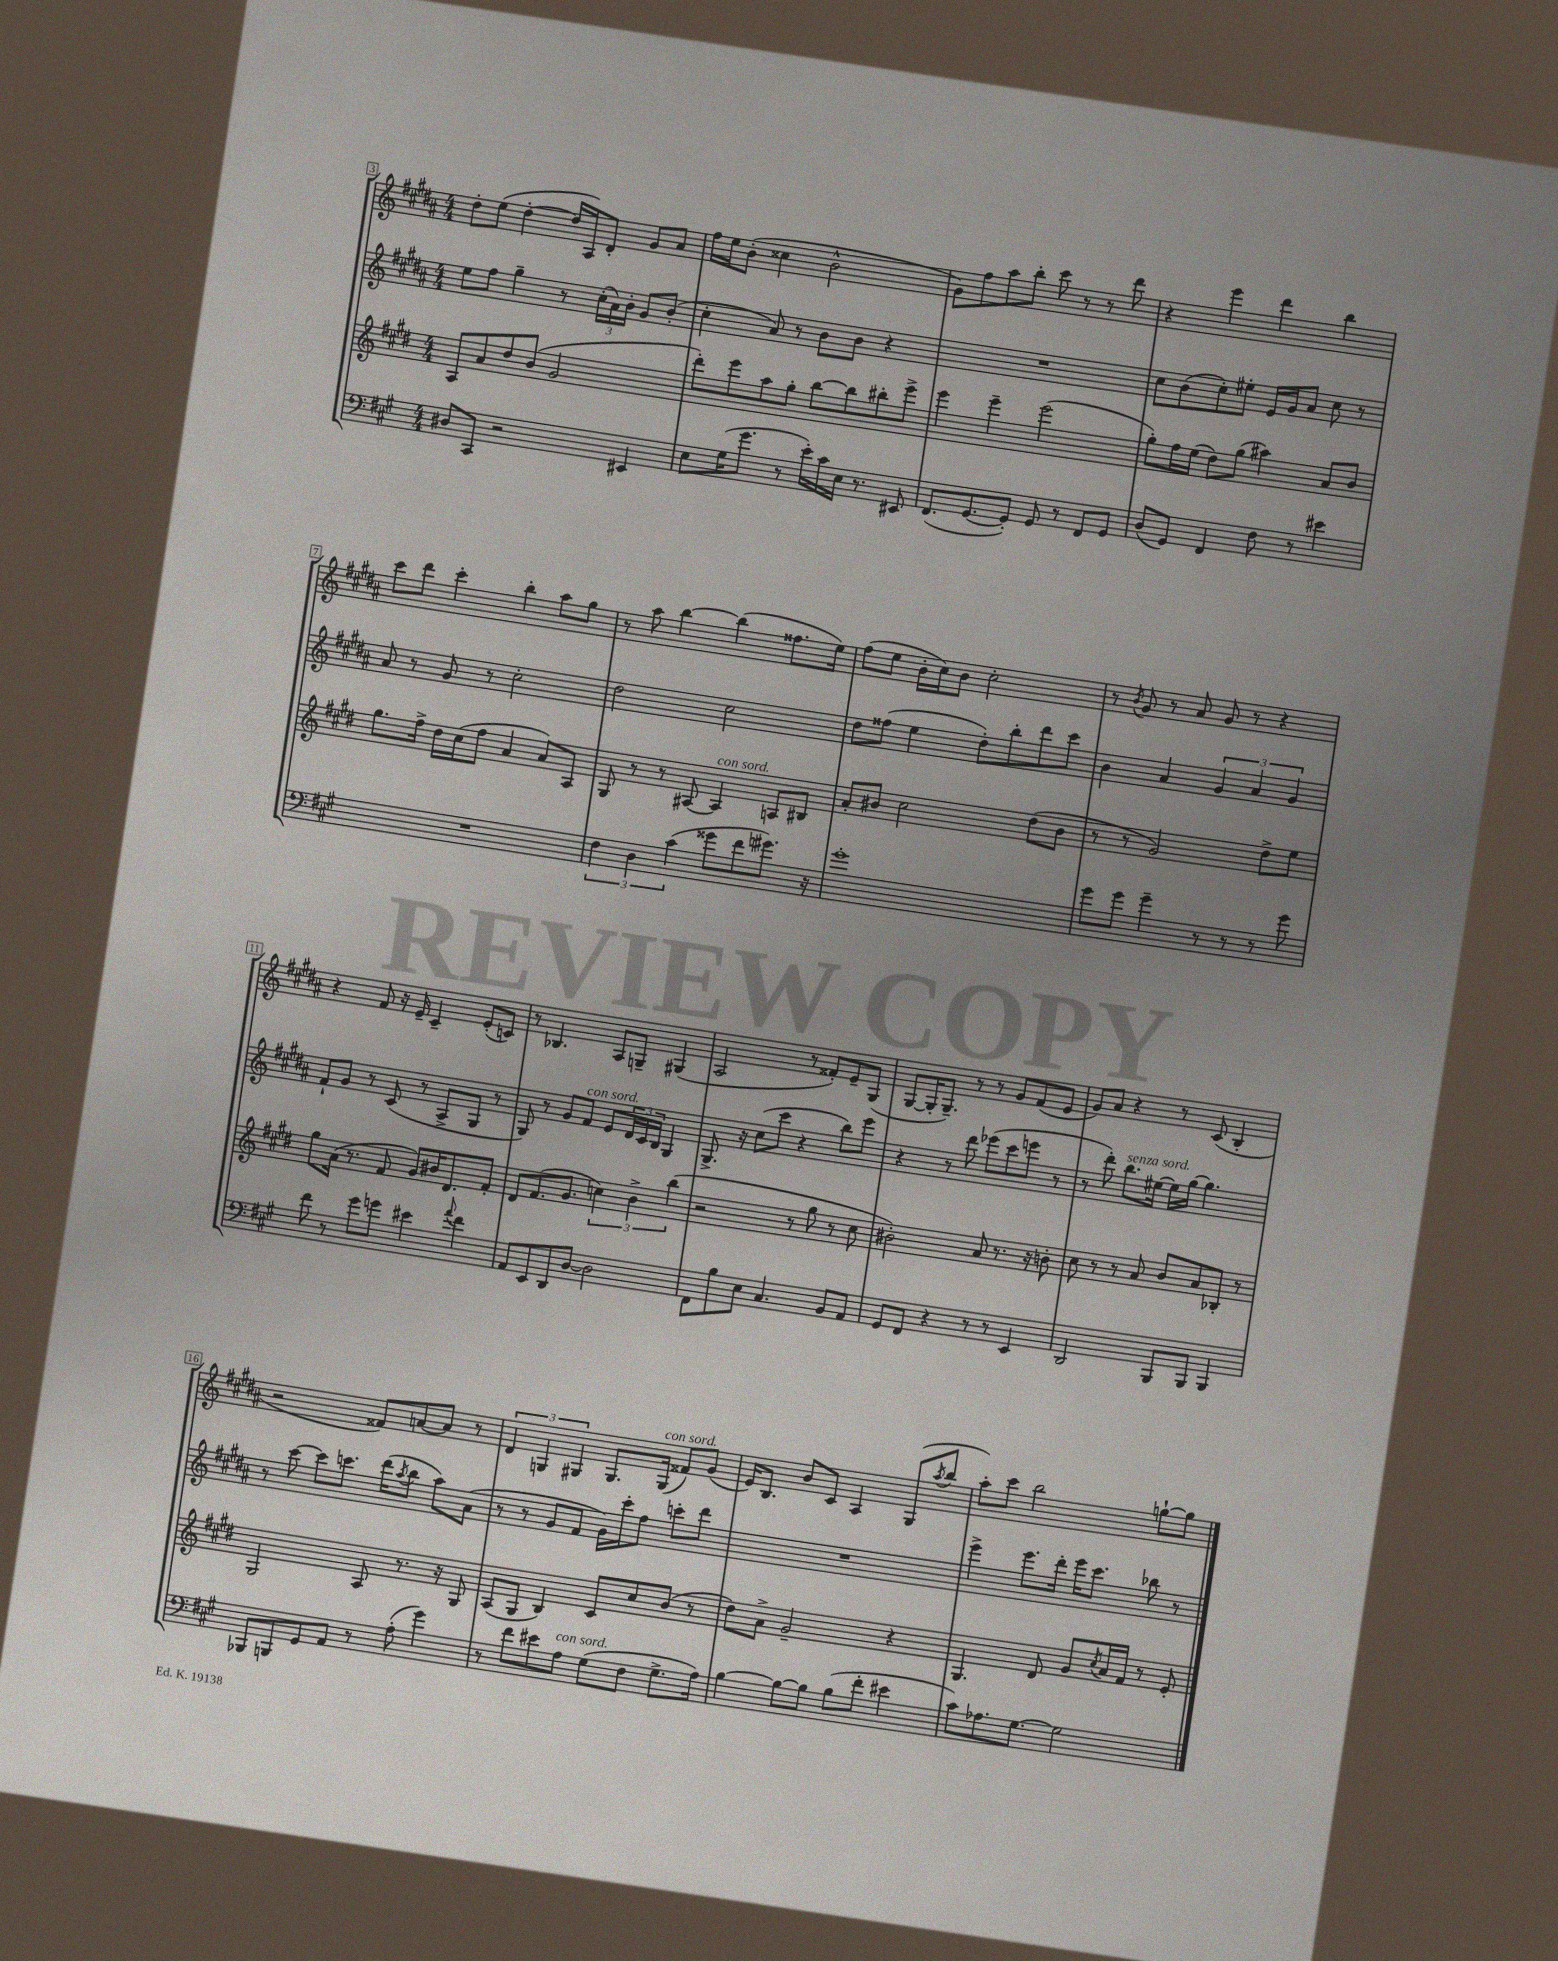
<<
\new StaffGroup <<
\new Staff = "s0" {
    \clef treble \key b \major \numericTimeSignature \time 4/4
    dis''8-. e''8( dis''4~-. dis''16 ais16) dis'8-. gis'8 ais'8 |
    fis''16 e''16 b'8-.( cisis''4 b'2-^ |
    gis'8) fis''8 ais''8 b''8-. cis'''8 r8 r8 dis'''8 |
    r4 e'''4 dis'''4 b''4 |
    cis'''8 dis'''8 cis'''4-. b''4-. ais''8 gis''8 |
    r8 ais''8 b''4~ b''4( fisis''8. e''16) |
    fis''8( e''8 b'16-. cis''16) b'8 cis''2-. |
    r8 \acciaccatura { b'8 } gis'8 r8 ais'8 gis'8 r8 r4 |
    r4 fis'8 r16 e'16-- cis'4-- e'8-.( c'8) |
    r8 bes4. ais8 g8-- gis4( |
    ais2 r8 fisis'8-.) e'8-- gis8( |
    gis8~ gis16-. gis8.--) r8 r8 gis'8 fis'8( e'8 |
    gis'8) ais'8 r4 r8 cis'8( b4-. |
    r2 fisis'8) a'8~ a'8 r8 |
    \tuplet 3/2 { dis'4 g4 gis4 } gis8. gis16^\markup { \italic "con sord." }( fisis'8) gis'8( |
    e'16) b8. b'8 cis'8 ais4 gis8( \acciaccatura { ais''8 } b''8 |
    ais''8-.) cis'''8 b''2 g''8~-! g''8 \bar "|." |
}
\new Staff = "s1" {
    \clef treble \key b \major \numericTimeSignature \time 4/4
    e''8 fis''8 gis''4-- r8 \tuplet 3/2 { cis''16-.( ais'16) b'16-. } gis'8 b'8-.( |
    cis''4-. ais'8) r8 b'8 b'8 r4 |
    R1 |
    cis''8 b'8( cis''8-.) eis''8-. e'16 gis'16 ais'8 cis''8 r8 |
    ais'8 r8 gis'8 r8 cis''2-. |
    dis''2 cis''2 |
    dis''8 fisis''8( e''4 dis''8-.) b''8-. dis'''8 cis'''8 |
    b'4 ais'4 \tuplet 3/2 { gis'4 ais'4 gis'4 } |
    fis'8-! gis'8 r8 cis'8( r8 ais8-> gis8 r8 |
    gis8) r8 gis'8 fis'8^\markup { \italic "con sord." } e'8 \tuplet 3/2 { dis'16 cis'16 b16 } gis4 |
    gis8.-> r16 cis''8( cis'''8 r4 b''8) e'''8 |
    r4 r8 dis'''8 ees'''8( cis'''8 e'''8 r8 |
    r8 dis'''8-.) b''8.^\markup { \italic "senza sord." } eis''16~ eis''16 gis''16~ gis''4. |
    r8 cis'''8~ cis'''8 c'''8. dis'''16( \acciaccatura { ais''8 } b''8 ais''8) ais'8( |
    r8 r8 gis'8 fis'8 gis'16) cis'''16-. fis''8 c'''8-. dis'''8 |
    R1 |
    e'''4-> e'''8. dis'''16-. e'''16 cis'''8. bes''8 r8 \bar "|." |
}
\new Staff = "s2" {
    \clef treble \key e \major \numericTimeSignature \time 4/4
    a8 a'8 dis''8 b'8( gis'2 |
    dis'''8-.) e'''8 a''8 gis''8-. b''8~ b''8 bis''8-. e'''8-> |
    e'''4 e'''4-- e'''2( |
    gis''8-.) fis''16 e''16( dis''8) gis''8( ais''4) a'8 b'8 |
    gis''8. fis''16-> dis''16 cis''16( fis''8 a'4 a'8) a8 |
    gis8 r8 r8 ais8~ ais4^\markup { \italic "con sord." } a8 bis8 |
    a'8-. bis'8 cis''2 dis''8( bis'8 |
    r8 r8 gis'2) dis''8-> e''8 |
    gis''8 a'16( r8. fis'8 gis'8) bis'16 dis'8. fis'8-. |
    dis'8 fis'8.( gis'8. \tuplet 3/2 { c''4) b'4-> b''4( } |
    r2 r8 gis''8 r8 cis''8 |
    bis'2-.) a'8 r8. r16 b'8-. |
    cis''8 r8 r8 a'8 b'8 a'8 bes8-. r8 |
    gis2 a8 r8. r16 gis8 |
    a8( gis8 b4) cis'8 cis''8 b'8( r8 |
    dis''8) a'8-> gis'2-- r4 |
    gis4. dis'8 gis'8 \acciaccatura { cis''8 } a'16 fis'16 r8 e'8-. \bar "|." |
}
\new Staff = "s3" {
    \clef bass \key a \major \numericTimeSignature \time 4/4
    dis8 cis,8 r2 eis,4 |
    e8 gis16( gis'8. r8 e'16-.) cis'16 e16 r8. eis,8 |
    fis,8.( gis,8.~ gis,8-.) gis,8 r8 fis,8 gis,8 |
    d8( gis,8) fis,4 fis8 r8 eis'4 |
    R1 |
    \tuplet 3/2 { fis4 d4 cis'4( } gisis'8 fis'8 gis'8.) r16 |
    gis'1-. |
    gis'8 gis'8 gis'4-- r8 r8 r8 gis'8 |
    fis'8 r8 gis'8 g'8 eis'4 \appoggiatura { a'8 } fis'4 |
    a,8 e,8 d,8 d8~ d2 |
    fis,8 b8 e8 cis4. b,8 a,8 |
    gis,8 fis,8 r4 r8 r8 e,4 |
    d,2 b,,8 b,,8 b,,4 |
    bes,,8 b,,8 gis,8 a,8 r8 a8-.( gis'4) |
    r8 fis'8 eis'8 a8^\markup { \italic "con sord." } gis8( fis8 gis8.-> a16) |
    b4~ b8~ b8 b8( fis'8-. eis'4 |
    cis'8) aes8. gis8.~ gis2 \bar "|." |
}
>>
>>
\layout { \context { \Score currentBarNumber = #3 \override BarNumber.stencil = #(make-stencil-boxer 0.1 0.3 ly:text-interface::print) } }
